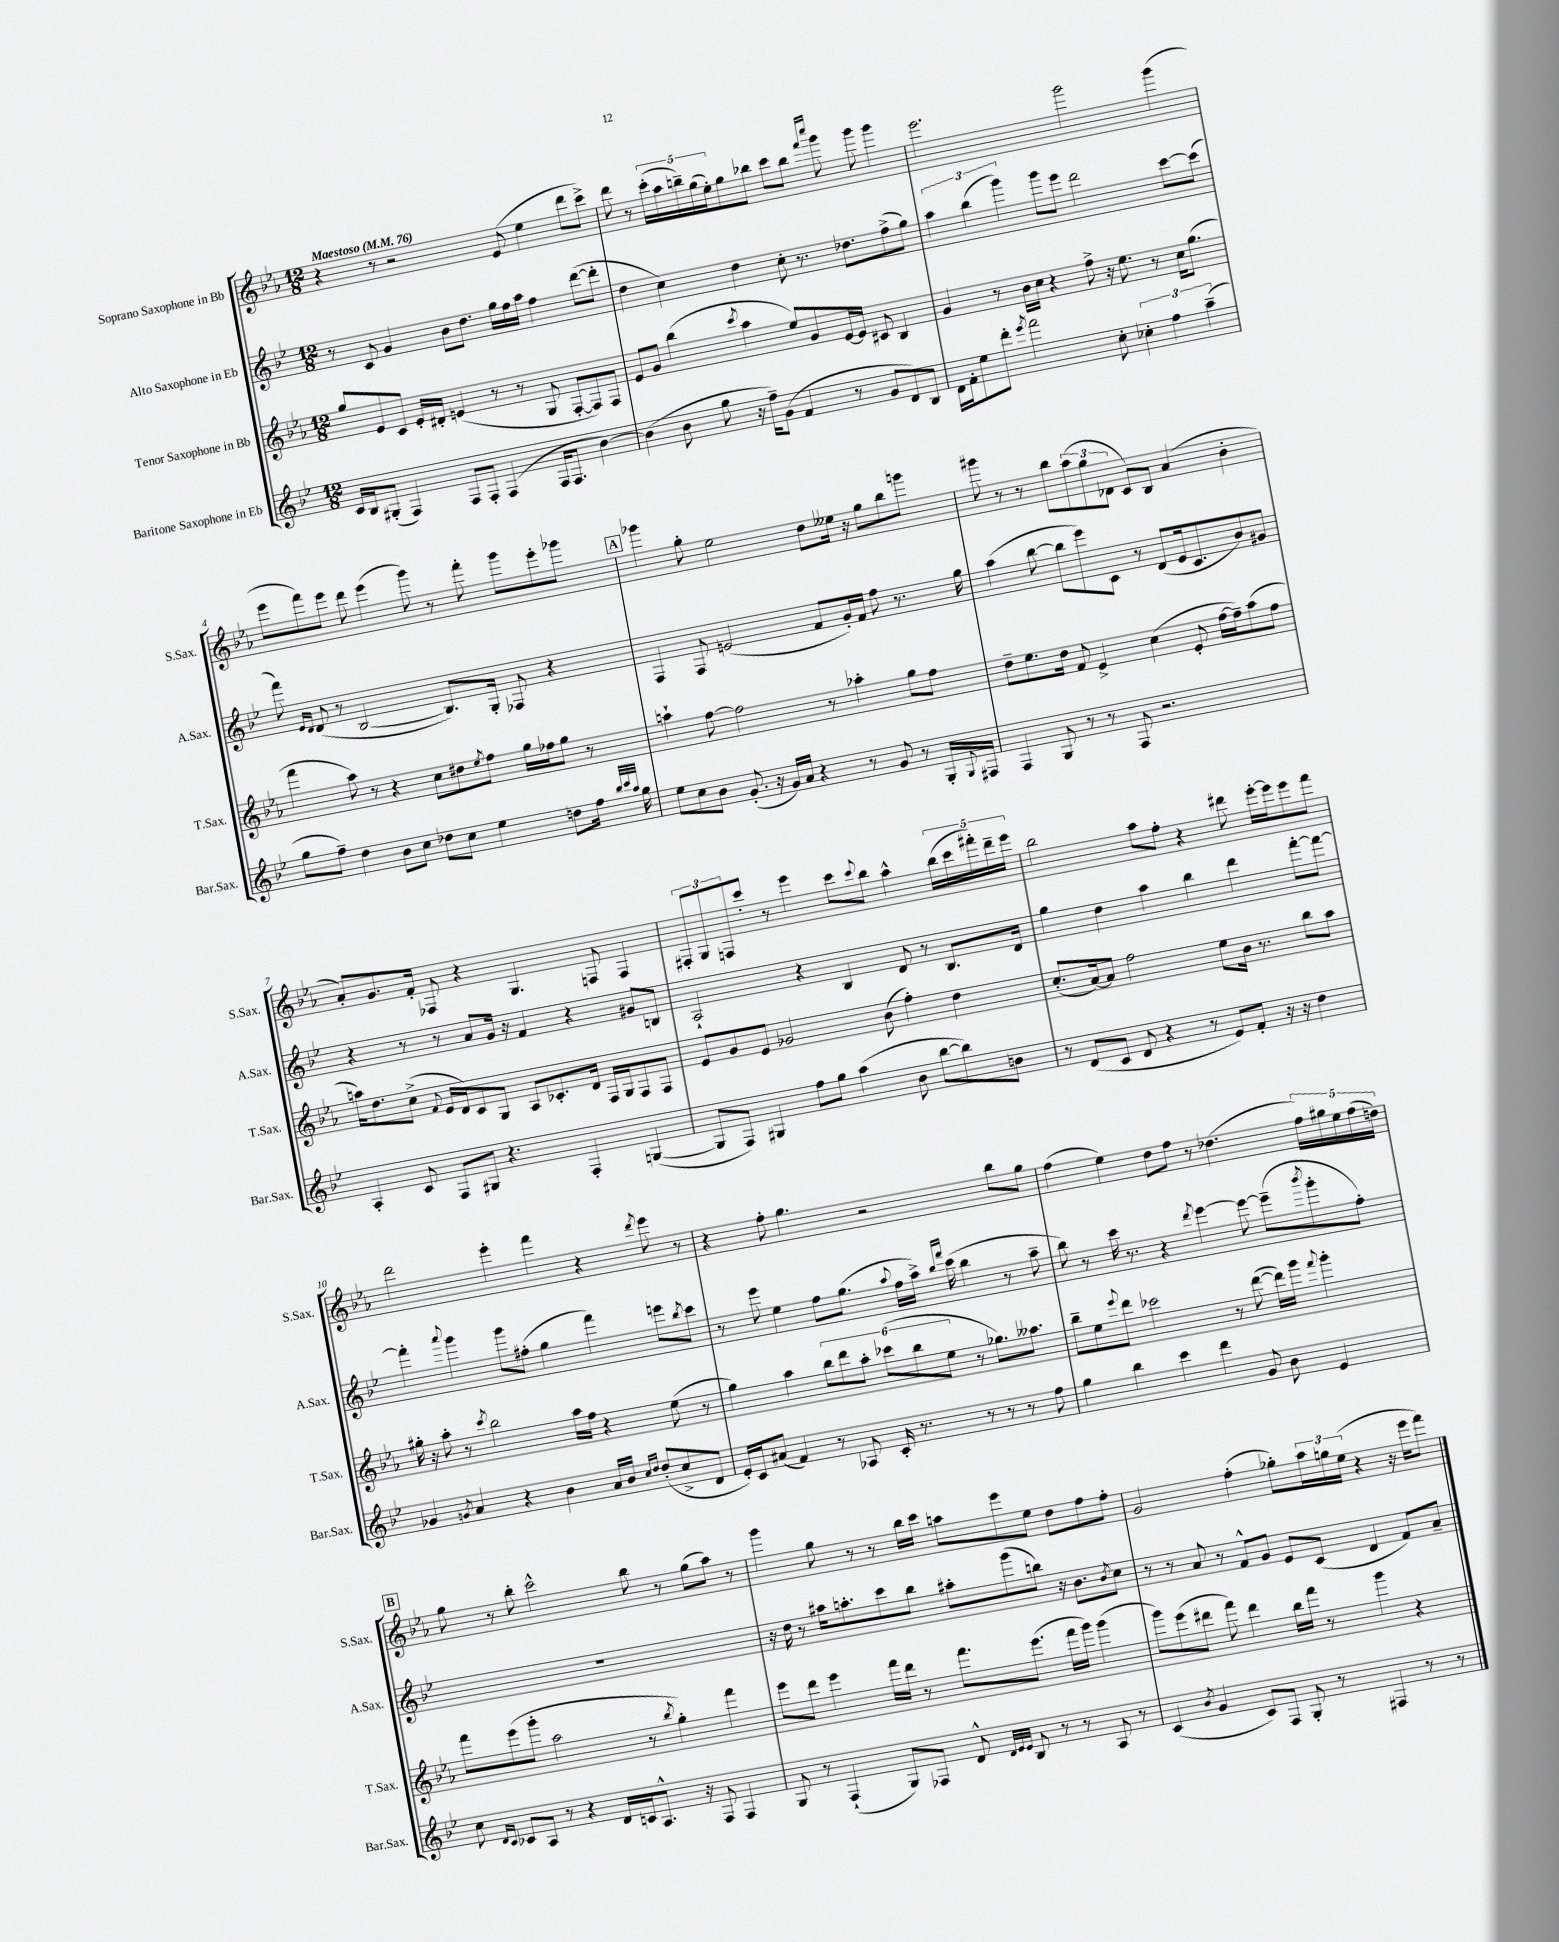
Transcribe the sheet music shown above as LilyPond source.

<<
\new StaffGroup <<
\new Staff = "s0" \with { instrumentName = "Soprano Saxophone in Bb" shortInstrumentName = "S.Sax." } {
    \clef treble \key ees \major \numericTimeSignature \time 12/8 \tempo "Maestoso" 4 = 76
    r4 r8 r2 ees'8( ees''4 d'''8 c'''8->) |
    d'''8 r8 \tuplet 5/4 { c'''16-.( aes''16 b''16--) g''16( ees''16-.) } g''8 bes''8 c'''8 bes''8 \grace { f'''16 c''''16 } g'''8 g'''8 g'''4 |
    ees'''2. g'''2 g'''4( |
    ees'''8 f'''8) ees'''8 d'''8 ees'''4( g'''8) r8 f'''8-. g'''8 ees'''8-. ges'''8 |
    \mark \markup { \box "A" } ges'''4 g''8-. ees''2 d''8 eeses''16 r16 g''8 bes''8 g'''8 |
    gis'''8 r8 r8 bes''8 \tuplet 3/2 { aes''8( g''8 des'8 } c'8) bes8 aes'4( bes'4-. |
    aes'8-.) g'8. f'16-. fes8 r4 g4. f8 f4 |
    \tuplet 3/2 { fis8-. g8 f8 } c'''8-. r8 ees'''4 c'''8 \appoggiatura { c'''8 } bes''8 aes''4-^ \tuplet 5/4 { bes''16( c'''16 fis'''16-.) d'''16-- ees'''16 } |
    bes''2 aes''8 f''8-. r4 dis'''8 ees'''16~-. ees'''16 ees'''8 f'''8 |
    d'''2 ees'''4-. f'''4 r4 \acciaccatura { d'''8 } ees'''8 r8 |
    r4 f''8-. g''4. r2 bes''8 g''8 |
    f''4( ees''4) d''8 f''8 r8 des''4.( \tuplet 5/4 { f''16) gis''16 ees''16 f''16( d''16) } |
    \mark \markup { \box "B" } g''8 r8 bes''8-. c'''2-^ bes''8 r8 g''8( aes''8) r8 |
    g'''4 g''8 r8 r8 bes''16 c'''16 a''8 ees'''8 ees''8 d''8 f''8 f''8-. |
    g'2 f''4-.( ges''8-.) \tuplet 3/2 { aes''16 g''16 ees''16( } r4 r16 ees'''16 f'''8) \bar "|." |
}
\new Staff = "s1" \with { instrumentName = "Alto Saxophone in Eb" shortInstrumentName = "A.Sax." } {
    \clef treble \key bes \major \numericTimeSignature \time 12/8
    r8 c'8 g'4 bes'8 d''8. g''16 f''16 a''16 f''4 d'''8~( d'''8-. |
    d''4 c''4) d''4 c''8-. r8. des''8. f''8->( g''8) |
    \tuplet 3/2 { a''4 bes''4( g'''4) } g'''8 ees'''8 d'''2 c'''8~ c'''8( |
    f'''8) \grace { ees'16 d'16 } d'8( r8 bes2~ bes8.) g16-. fes8 r4 |
    \mark \markup { \box "A" } f4 f8 e'2( f'8 g'16-.) f'16 f''8 r8. g''16 |
    a''4( bes''8~ bes''8 ees'''8) c'8 r8 d'8( ees'16 c'8. bes'8) gis'8 |
    r4 r8 r8 a'8 g'16 r16 f'4 r4 gis'8 b8 |
    a2-! r4 bes4 d'8 r8 bes8. d'16 |
    g''4 d''4 a''4 bes''4 d'''4 f'''8~-. f'''8~ |
    f'''4-. \appoggiatura { a'''8 } g'''4 g'''8 fis''8-.( g''4 f'''4) e'''8 \acciaccatura { bes''8 } c'''8 |
    r8 ees'''8 ees''4 f''8 g''8.( \appoggiatura { a''8 } f''16 a''16->) \grace { bes''16 f'''16 } c'''16( bes''4 r8 a''8-- |
    bes''8) r8 c'''16 r8. r4 \acciaccatura { d'''8 } ees'''4~ ees'''8~ ees'''8--( \acciaccatura { bes'''8 } g'''8-. f''8-.) |
    \mark \markup { \box "B" } R1. |
    r16 d''16 r8 ais''16 a''8.-. c'''8 bes''8 ais''8-. g'''8( b''8) r16 bes'8. \acciaccatura { bes'8 } c''8 |
    r8 r8 a'8 r8 f'8-^ g'8 ees'8 c'8( d'4 f'8) a'8-- \bar "|." |
}
\new Staff = "s2" \with { instrumentName = "Tenor Saxophone in Bb" shortInstrumentName = "T.Sax." } {
    \clef treble \key ees \major \numericTimeSignature \time 12/8
    g''8 ees'8 c'8 ees'16-. dis'16-. e'4( r8 r8 g8 f8~-. f8) f8 |
    ees'8 g'8 bes''4( \acciaccatura { c'''8 } aes''4 ees''8) g'8 ees'16~ ees'16 cis'8 bes4 |
    g'4 r8 bes'16 c''16 r4 f''8-> r16 ees''8. r8 c''16 g''8.( |
    f'''4 aes''8) r8 r4 c''8 dis''8 \acciaccatura { ees''8 } f''8 g''16 fes''16 g''8 r8 |
    \mark \markup { \box "A" } a''4-! f''8~ f''2 r8 aes''4-. g''8 f''8 |
    d''8-- ees''8. d''16 f'8 ees'4-> c''4( ees'8-. f''16~ f''16--) aes''8( f''8 |
    a''16) d''8. c''8->( \appoggiatura { f'8 } ees'16 d'16) c'8 g8 aes8 ces'8.-. d'16 f16 g16 f8 f8 |
    ees'8 g'8 ees'8 ges'2 bes'8( f''4-.) d''4 |
    c''8.-.( aes'16~) aes'8 f''2 ees''8 bes'16 r8. bes''8 aes''8 |
    gis''16-. r16 aes''8-. r8 \acciaccatura { c'''8 } bes''2 aes''16 f''16 r4 ees''8( r8 |
    g''4) aes''4 \tuplet 6/4 { bes''8 d'''8 aes''8-. ces'''8( bes''8 ees''8 } r8 ges''8.) aeses''8. |
    bes''8-- ees''8 \appoggiatura { ees'''8 } d'''8 ces'''2 r8 d'''8~( d'''16) g'''16 \appoggiatura { f'''8 } g'''4-. |
    \mark \markup { \box "B" } f'''8 ees'''8( g'''8-. aes''2 r8 \acciaccatura { bes''8 } g''4-.) f'''4 |
    ees'''8 d'''8 ees'''4 f'''16 d'''16 r8 f'''8. ees'''8.( f'''16 g'''16) g'''4( |
    g'''8) ees'''8( dis'''8 f'''8) dis'''4 bes''16 f'''16 r8 g'''4 r4 \bar "|." |
}
\new Staff = "s3" \with { instrumentName = "Baritone Saxophone in Eb" shortInstrumentName = "Bar.Sax." } {
    \clef treble \key bes \major \numericTimeSignature \time 12/8
    c'16 bes16 gis8-.( f4) f8 f8-. f4( f16 f8. bes'4~) |
    bes'4( bes'8 g''8 r16 f''16--) g'8( f'4 r8 g'8 d'8) bes8 |
    d'16 f'16-. ees''8 d'''8-. \acciaccatura { ees'''8 } f'''2 c''8-. \tuplet 3/2 { ces''4-. f''4 a''4--( } |
    g''8 f''8--) d''4 bes'8 c''8 des''8 c''8 ees''4 d''8 f''16 \grace { bes''32 c'''32 a''32 } g''16 |
    \mark \markup { \box "A" } ees''8 c''8 bes'8 g'8.-.( r16 g'16) a'16 r4 r8 g'8 r8 g16-. \appoggiatura { g8 } fis16 |
    f4 g8 r8 r8 f8 r2. |
    a4-. c'8 f8 gis8 r4. f4-. g4~( |
    g8 f8) gis4 f''8 g''8 a''4( bes'8 bes''8~ bes''8) b'8 |
    r8 d'8( c'8 d'8 r4 r8 ees'8) f'8-. r16 r16 d''4 |
    ges'4 \acciaccatura { g'8 } a'4 r4 bes'4 a'16 bes'16 \grace { c''16 d''16 } d''8-.( c''8-> d'8 |
    ees'16-.) c'16 ais'8( f'4) r8 aes8 c'16-. r8. r8 r8 r8 f''8 |
    g''4 bes''4 c'''4 d'''4 g'8 bes'8 ees'4 |
    \mark \markup { \box "B" } c''8 \grace { d'16 c'16 } ces'8 a8 r8 r4 d'16 c'16 a8.-^ r16 f8 f4 |
    g8 r8 f4-!( g8) fes8 d'8-^ \grace { d'32 ees'32 ees'32 } bes8 r8 r8 a8 r8 |
    c'4( \acciaccatura { bes'8 } g'4 c'8) f8 g8-. r8 fis4 r8 r8 \bar "|." |
}
>>
>>
